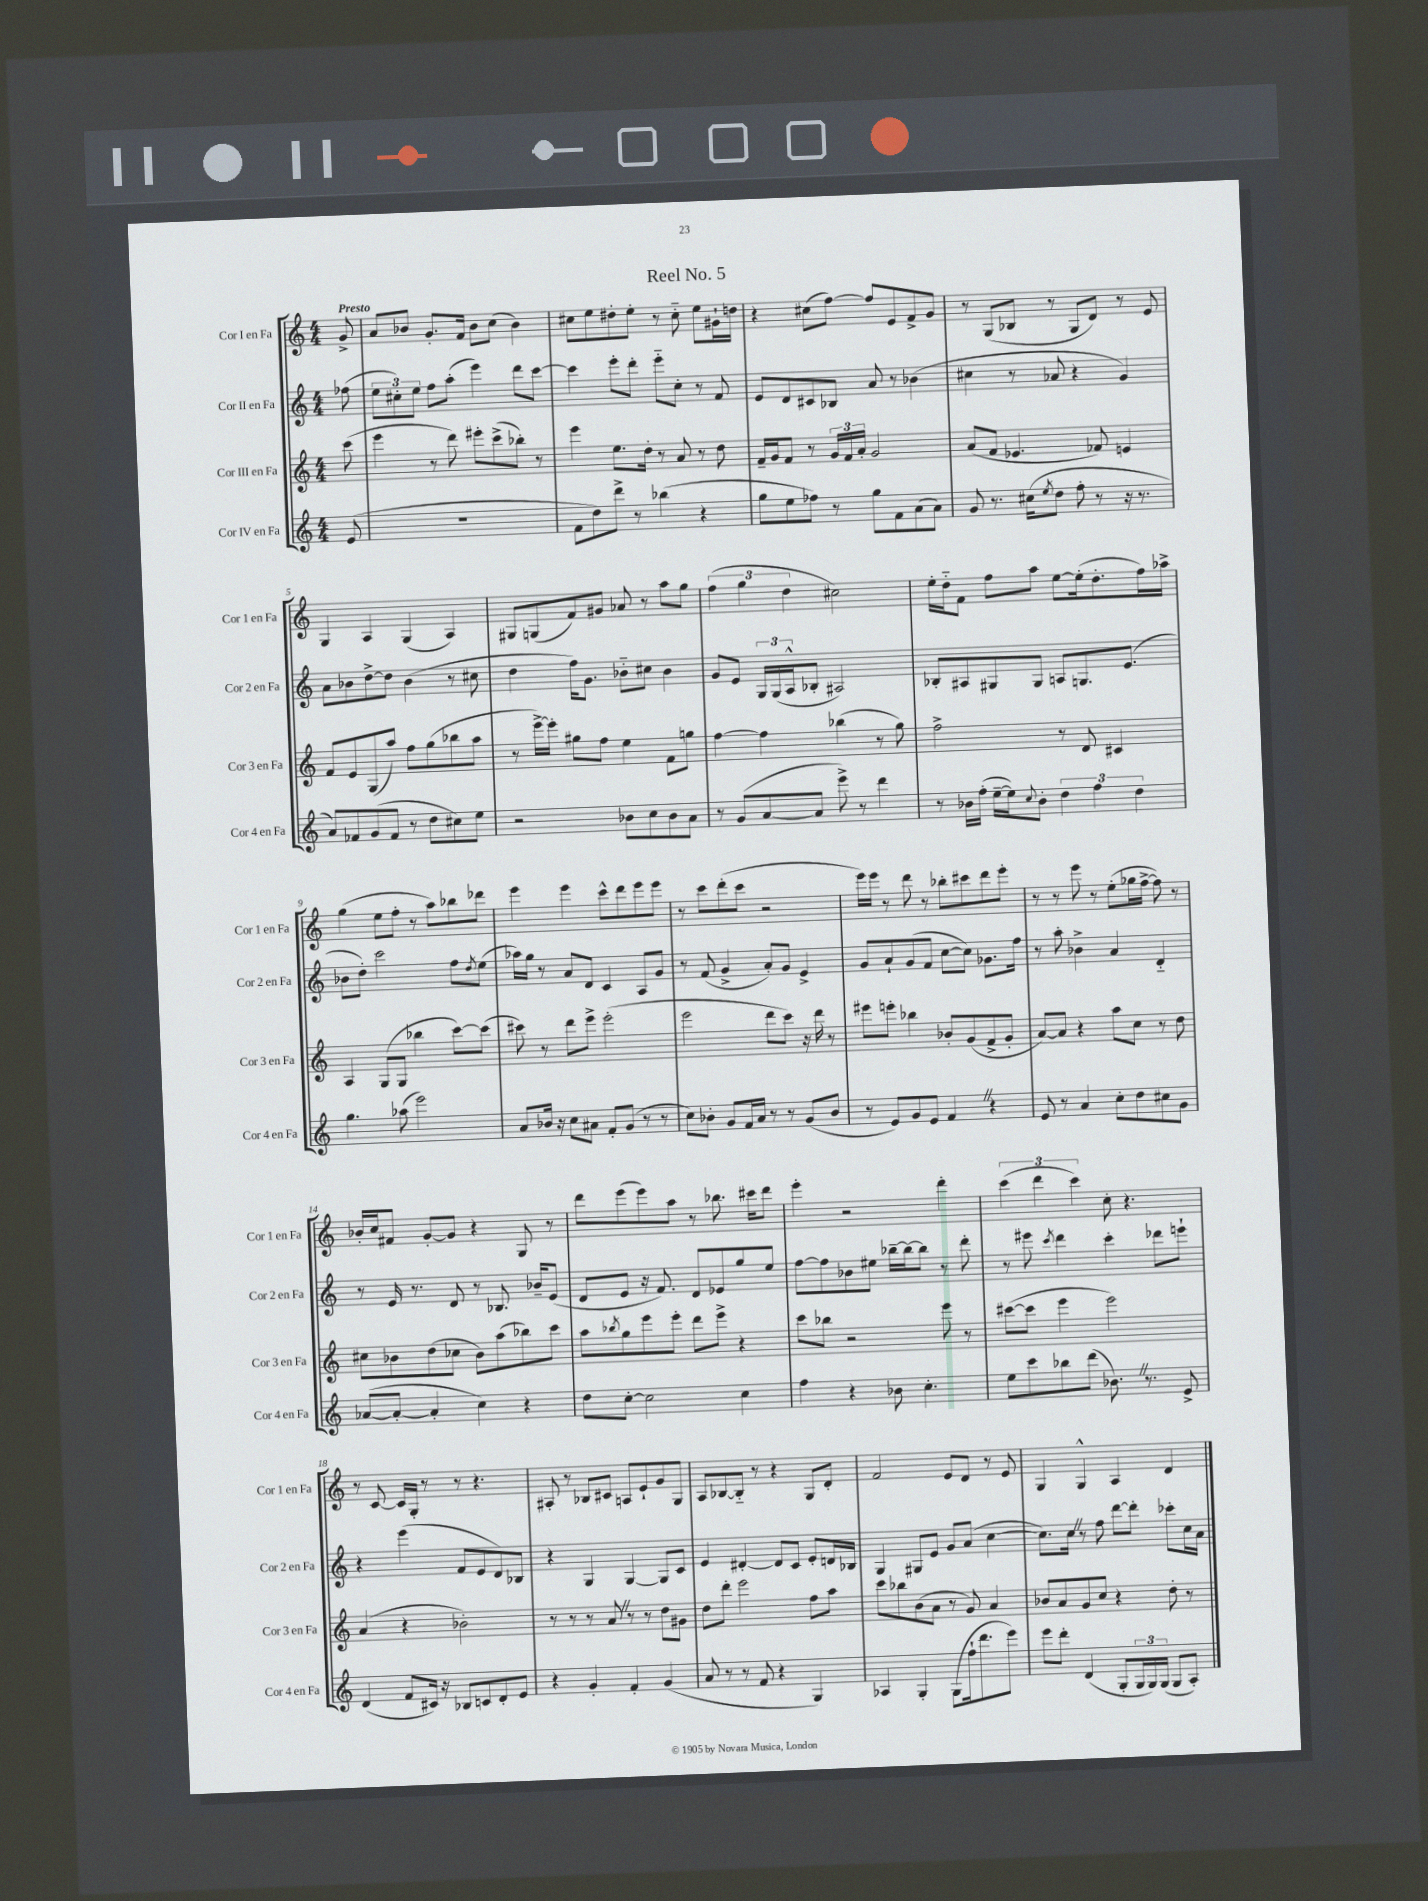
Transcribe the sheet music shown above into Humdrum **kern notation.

**kern	**kern	**kern	**kern
*staff4	*staff3	*staff2	*staff1
*clefG2	*clefG2	*clefG2	*clefG2
*k[]	*k[]	*k[]	*k[]
*M4/4	*M4/4	*M4/4	*M4/4
(8e	(8ccc	(8ff-	8g^
=	=	=	=
1r	4eee	12ee	8a
.	.	12cc#')	.
.	.	.	8b-
.	.	12ee	.
.	8r	8ff	8.g'
.	8ddd)	(8aa'	.
.	.	.	16f
.	8eee#'	4eee)	8b-
.	(8ccc^	.	(8cc
.	8bb-')	8ddd	4b-)
.	8r	[8ccc	.
=	=	=	=
8f	4eee	4ccc]	8cc#
8dd)	.	.	8ee
8ddd^	8.ee	8eee'	8dd#'
8r	.	8ddd'	8ee'
.	16dd'	.	.
(4bb-	8r	8eee'~	8r
.	8a	8cc'	8cc#'~
4r	8r	8r	8ee
.	8dd	8f	16g#`
.	.	.	16dd
=	=	=	=
8gg	16f~	8e	4r
.	16g	.	.
8ee	8f	8d	.
8ff-)	8r	8c#	(8cc#
8r	24g	8B-	[8ff)
.	24f	.	.
.	24a'	.	.
8gg	2g	8a	8ff]
8f	.	8r	8e
(8a	.	(4b-	8f^
8a)	.	.	8g
=	=	=	=
8g	(8a	4cc#	8r
8.r	8f	.	(8G
.	4.e-	8r	8B-
(16cc#	.	.	.
8qee	.	.	.
8dd	.	8a-	8r
8ff'	.	4r	8G
8r	8f-)	.	8d)
16r	4e	4g)	8r
8.r	.	.	.
.	.	.	8e
=	=	=	=
8a)	8f	8a	4G
8f-	8e	8b-	.
(8g	(8G	[8dd^	4A
8f-	8aa)	8dd]	.
8r	8ff	(4b-	(4G
8dd	(8gg	.	.
8cc#)	8bb-	8r	4A)
8ee	8aa	8cc#	.
=	=	=	=
2r	8r	4dd	8G#
.	[16eee^)	.	(8G
.	16eee']	.	.
.	8gg#	16ff)	8f)
.	.	8.g	.
.	8ff	.	8g#
8b-	4ee	8b-'~	8a-
8cc	.	8cc#	8r
8b-	8f	4b-	8aa
8a	8gg	.	8gg
=	=	=	=
8r	[4ff	8g	(6ff
(8g	.	8e	.
.	.	.	6gg
[8a	4ff]	24G	.
.	.	(24G	.
.	.	24A^^	6dd
8a]	.	8B-'	.
8eee^)	(4bb-	2A#)	2cc#)
8r	.	.	.
4ddd	8r	.	.
.	8gg)	.	.
=	=	=	=
8r	2ff^	8B-'	16ee'
.	.	.	16dd'~
16b-	.	8A#	8f
(16ff'	.	.	.
[16ee~	.	8G#	8ff
16ee])	.	.	.
8qqcc	.	.	.
8b-'	.	8G#	8aa
6dd	8r	8A	[8ee
.	8d	8.G	(16ee']
6ff	.	.	.
.	.	.	8.dd'
.	4c#	.	.
.	.	(8.e	.
6dd	.	.	.
.	.	.	16ff)
.	.	.	16aa-^
=	=	=	=
4.gg	4A	8b-	(4gg
.	.	8dd')	.
.	(8G	2ccc	8ee
(8aa-	8G	.	8ff'
2eee)	4bb-	.	8r
.	.	.	8aa)
.	[8ccc)	8ff	8bb-
.	.	8qdd	.
.	(8ccc]	(8ee	8ddd-
=	=	=	=
8a	8ccc#)	16aa-)	4eee
.	.	16gg	.
16b-	8r	8r	.
16r	.	.	.
8cc	8ddd	8a	4eee
8a#	8eee^	8d	.
8f'	(2eee'	4c	8ccc^^
(8g	.	.	8ddd
8r	.	8A	8eee
8r	.	8g	8eee
=	=	=	=
8cc)	2eee	8r	8r
8b-'	.	(8f	8ccc
8g	.	4g^	(8ddd'
16f	.	.	8ccc
16a	.	.	.
8r	8ddd	8a')	2r
8r	8ccc)	8g	.
(8g	16r	4e^	.
.	16ddd	.	.
8b-	8r	.	.
=	=	=	=
8r	8eee#	8g	16eee)
.	.	.	16eee
8e)	8eee'	8a`	8r
8g	4bb-	(8g	8ddd
8e	.	8f	8r
4f	8b-'	[8cc	8bb-'
.	(8g	8cc])	8ccc#
4r	8f^	8.g-	8ddd
.	8g'	.	8eee'
.	.	16ff	.
=	=	=	=
8e	[8a)	8r	8r
8r	8a]	8aa'	8r
4a	4r	4b-^	8eee
.	.	.	8r
8cc'	8aa	4a	(8ee'
8dd	8cc	.	16gg-
.	.	.	[16ff^
8cc#	8r	4d'~	8ff])
8g	8dd	.	8r
=	=	=	=
([8a-	8cc#	8r	16b-'
.	.	.	16cc
8a-'_	8b-	16e	8f#
.	.	8.r	.
4a-']	(8dd	.	[8g'
.	8cc-	8d	8g]
4cc)	8b-)	8r	4r
.	(8aa	8.B-	.
4r	8bb-)	.	8G
.	.	16b-~	.
.	8ccc	(8e	8r
=	=	=	=
8dd	8aa	8d	8ddd
.	8qbb-	.	.
[8cc'	8gg	8e	(8eee
2cc]	8eee	16r	8eee)
.	.	8.f)	.
.	8eee'	.	8aa
.	8ddd	8d	8r
.	8eee^	8e-	8.bb-
4cc	4r	8gg	.
.	.	.	16ccc#
.	.	8ee	8ddd
=	=	=	=
4ff	8ccc	[8ff	4eee'
.	8bb-	8ff]	.
4r	2r	8b-	2r
.	.	8ee#	.
8b-	.	[16bb-~	.
.	.	16bb-_	.
4.cc'	.	8bb-]	.
.	8eee	8r	4ddd'
.	8r	8ddd'	.
=	=	=	=
8ee	([8ccc#	8r	(6ccc
8ccc	8ccc#]	8eee#	.
.	.	.	6ddd
.	.	8qccc	.
8bb-	4eee	4ddd	.
.	.	.	6ccc)
(8ddd	.	.	.
8.b-)	2eee)	4ccc'	8cc'
.	.	.	4.r
8.r	.	.	.
.	.	8ddd-	.
8e^	.	8eee`	.
=	=	=	=
(4d	(4a	4r	8r
.	.	.	[8c
8f	4r	(4eee	16c]
.	.	.	16G'
16c#)	.	.	8r
16r	.	.	.
8B-	2b-')	8f	8r
8c	.	8e	4.r
8d'	.	8d)	.
8e	.	8B-	.
=	=	=	=
4r	8r	4r	8A#'
.	8r	.	8r
4g'	8r	4G	8B-
.	8a	.	8c#
4f'	8r	[4G	8A
.	8r	.	8e`
(4g	8dd	8G]	8g
.	8g#	8c	8G
=	=	=	=
8a	8dd	4e	8A
8r	8ddd'	.	[8B-
8r	2eee	[4d#'	8B-'~]
8f	.	.	8r
4r	.	8d#]	4r
.	.	8c	.
4G)	8ff	8e'	8G
.	8aa	16d	8d'
.	.	16B-	.
=	=	=	=
4A-	8ccc	4G	2f
.	8bb-	.	.
4G'	(8b	8G#	.
.	8a	8e	.
(8G	8r	8g	8e
16ff`	8g)	(8a	8d
8.ddd	.	.	.
.	4a	[4cc	8r
8eee)	.	.	8e
=	=	=	=
8eee	8b-	8.cc])	4G
8ddd'	8a	.	.
.	.	16cc	.
(4d	8g	8r	4G^^
.	8cc	8ff	.
8G'	4r	[8ddd	4A
24G	.	8ddd']	.
24G)	.	.	.
(24G	.	.	.
8G	8dd'	8ccc-'	4d
8A')	8r	16cc	.
.	.	16a	.
==	==	==	==
*-	*-	*-	*-
